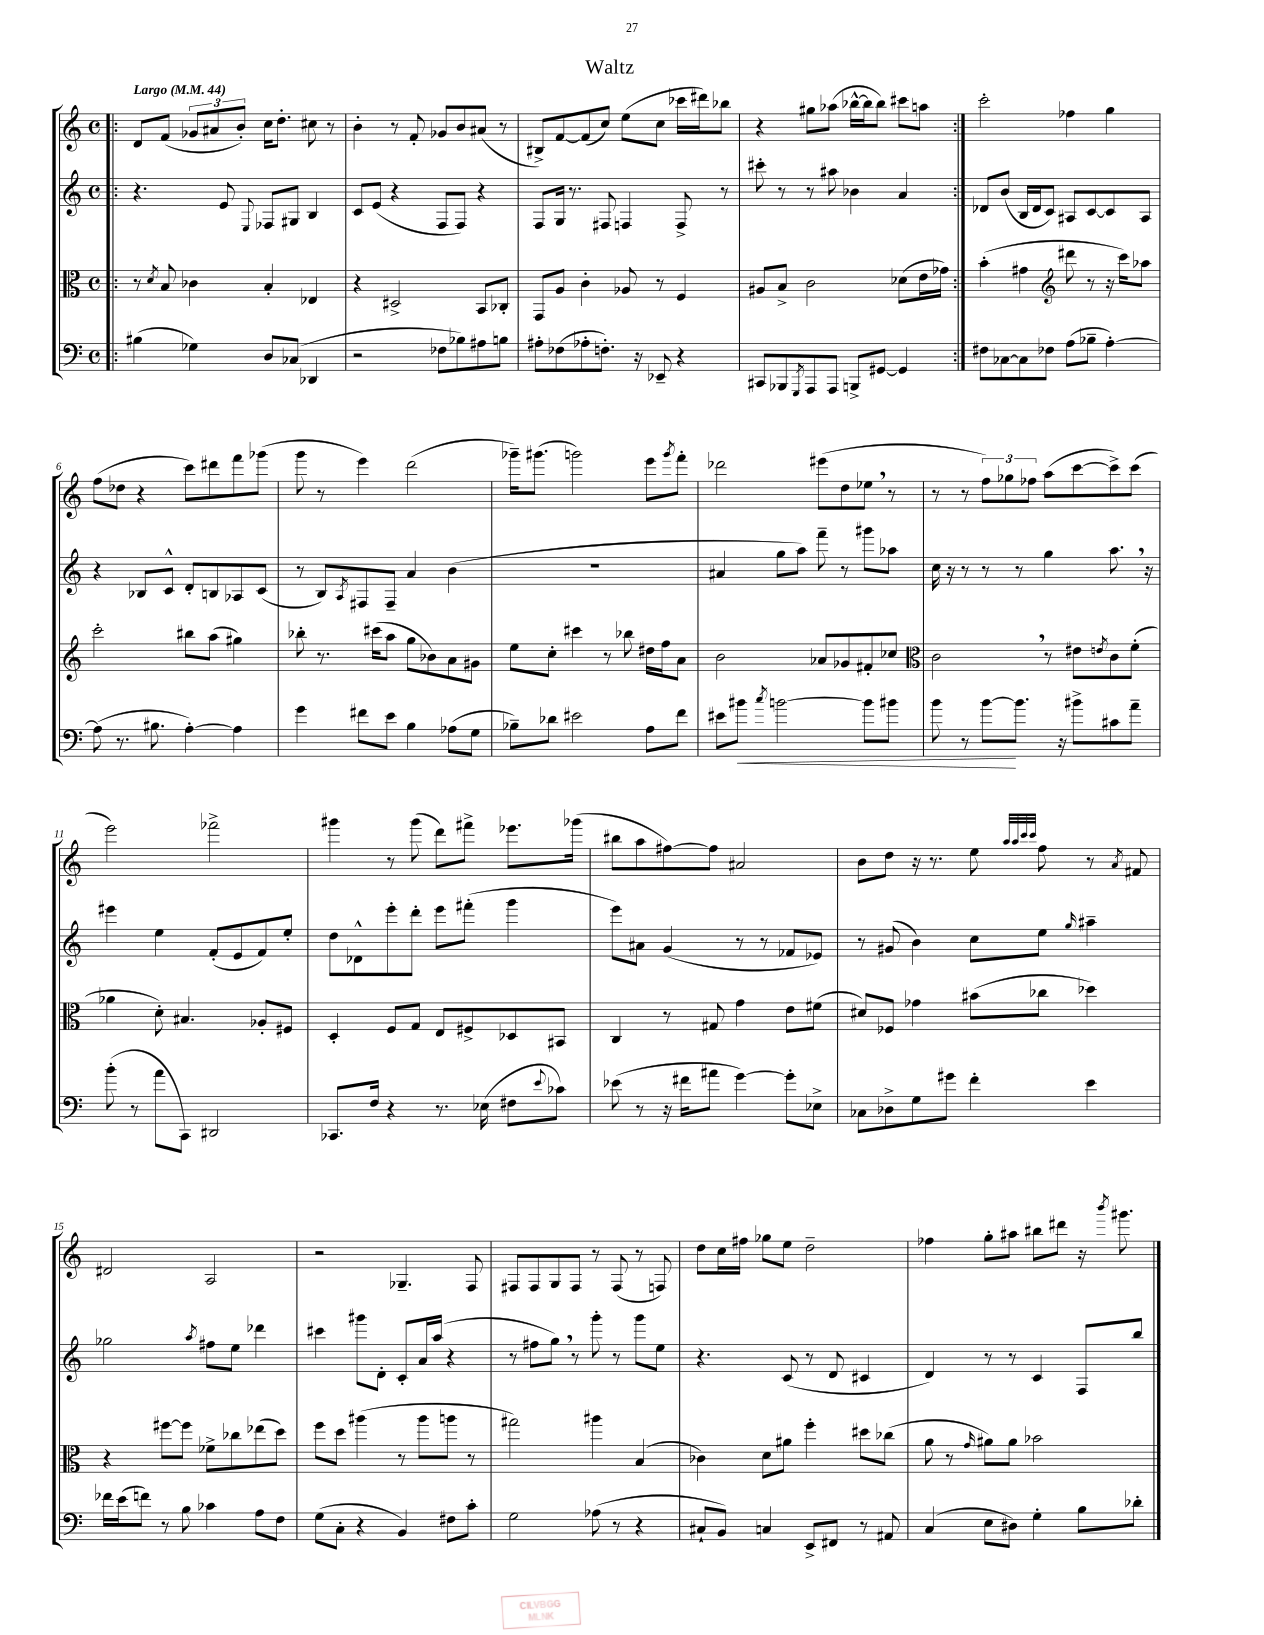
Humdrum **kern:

**kern	**kern	**kern	**kern
*staff4	*staff3	*staff2	*staff1
*clefF4	*clefC3	*clefG2	*clefG2
*k[]	*k[]	*k[]	*k[]
*M4/4	*M4/4	*M4/4	*M4/4
*met(c)	*met(c)	*met(c)	*met(c)
*MM44	*MM44	*MM44	*MM44
=!|:	=!|:	=!|:	=!|:
(4B#\	8r	4.r	8d/L
.	8qd/	.	.
.	8B/	.	(8f/J
4G-\)	4c-\	.	12g-/L
.	.	.	12a#/
.	.	8e/	.
.	.	.	12b'/J)
.	.	8qqE/	.
8D/L	4B'/	8F-/L	16cc\LK
.	.	.	8.dd'\J
(8C-/J	.	8G#/J	.
4DD-/	4E-/	4B/	8cc#\
.	.	.	8r
=	=	=	=
2r	4r	8c/L	4b'\
.	.	(8e/J	.
.	2D#^/	4r	8r
.	.	.	8f'/
8F-\L	.	8F/L	8g-/L
8B-\)	.	8F/J)	8b/
8A#\	8BB/L	4r	(8a#/J
8B\J	8C-'/J	.	8r
=	=	=	=
8A#'\L	8GG/L	8F/L	8B#^/L)
(8F-\	8A/J	16G/Jk	[8f/
.	.	8.r	.
8A-'\	4c'\	.	(8f/]
8.F'\J)	.	8F#/	8cc/J)
.	8A-/	4F/	(8ee\L
16r	.	.	.
8EE-~/	8r	.	8cc\J
4r	4F/	8F^/	16ccc-\LL
.	.	.	16ddd#\J)
.	.	8r	8bb-\J
=	=	=	=
8CC#/L	8A#/L	8ccc#'\	4r
8BBB-/	8B^/J	8r	.
8qGGG/	.	.	.
8AAA/	2c\	8r	8gg#\L
8AAA/J	.	8aa#\	(8aa-\J
8BBB^/L	.	4b-\	[16bb-^^\LL
.	.	.	16bb-\]J
[8GG#/J	.	.	8bb-\J)
4GG#/]	(8d-\L	4a/	8ccc#\L
.	16e\L	.	8aa\J
.	16g-\JJ)	.	.
=:|!	=:|!	=:|!	=:|!
8F#\L	(4b'\	8d-/L	2ccc'\
[8C-\	.	(8b/J	.
8C-\]	4g#\	16B/LL	.
.	.	16d-/J	.
8F-\J	.	8c/J)	.
*	*clefG2	*	*
(8A\L	8ddd#\	8A#/L	4ff-\
8B-~\J	8r	[8c/	.
[4A'\)	16r	8c/]	4gg\
.	16ccc\LK)	.	.
.	8aa-\J	8A#/J	.
=	=	=	=
(8A\]	2ccc'\	4r	(8ff\L
8.r	.	.	8dd-\J
.	.	8B-/L	4r
8.B#\	.	.	.
.	.	8c^^/J	.
[4A'\)	8bb#\L	8d'/L	8ccc\L)
.	(8aa\J	8B/	8ddd#\
4A\]	4gg#\)	8A-/	8fff\
.	.	(8c/J	(8ggg-\J
=	=	=	=
4g\	8bb-'\	8r	8ggg\
.	8.r	8B/L)	8r
.	.	8qA/	.
8f#\L	.	8F#/	4eee\)
.	(16ccc#\LK	.	.
8e\J	8aa\J	8F#~/J	.
4B\	8gg\L	4a/	(2ddd\
.	8b-\)	.	.
(8A-\L	8a\	(4b\	.
8G\J	8g#\J	.	.
=	=	=	=
8B-~\L)	8ee\L	1r	16ggg-~\LK)
.	.	.	(8.ggg#\J
8d-\J	8cc'\J	.	.
2e#\	4ccc#\	.	2ggg\)
.	8r	.	.
.	8bb-\	.	.
8A\L	16dd#\LL	.	8eee\L
.	16ff\J	.	.
.	.	.	8qggg/
8f\J	8a\J	.	8fff'\J
=	=	=	=
8e#\L	2b\	4a#/	2ddd-\
8b#\J	.	.	.
8qcc/	.	.	.
[2b\	.	8gg\L	.
.	.	8aa\J)	.
.	8a-/L	8fff~\	(8eee#\L
.	8g-/	8r	8dd\
8b\]L	8f#'/	8ggg#\L	8ee-\J
8b#\J	8cc-/J	8aa-\J	8r
=	=	=	=
*	*clefC3	*	*
8b\	2c\	16cc\	8r
.	.	16r	.
8r	.	8r	8r
[8b\L	.	8r	12ff\L)
.	.	.	12gg-\
8.b\]J	.	8r	.
.	.	.	12ff-\J
.	8r	4gg\	(8aa\L
16r	.	.	.
8b#^\L	8e#\L	.	[8ccc\
.	8qe/	.	.
8c#\	8c\	8.aa\	8ccc^\])
8a~\J	(8f'\J	.	(8ccc\J
.	.	16r	.
=	=	=	=
(8b'\	4a-\	4eee#\	2eee\)
8r	.	.	.
8a\L	8d'\)	4ee\	.
8CC\J)	4.B#/	.	.
2DD#/	.	(8f'/L	2fff-^\
.	.	8e/	.
.	8A-'/L	8f/)	.
.	8F#/J	8ee'/J	.
=	=	=	=
8.CC-/L	4D'/	8dd\L	4ggg#\
.	.	8d-^^\	.
16F/Jk	.	.	.
4r	8F/L	8eee'\	8r
.	8G/J	8ddd'\J	(8ggg#\
8.r	8E/L	8eee\L	8ddd\L)
.	8F#^/	(8fff#'\J	8fff#^\J
(16E-\	.	.	.
8F#\L	8D-/	4ggg\	8.eee-\L
8qqe/	.	.	.
8c-\J)	8BB#/J	.	.
.	.	.	(16ggg-\Jk
=	=	=	=
(8e-\	4C/	8eee\L)	8bb#\L
8r	.	8a#\J	8aa\
16r	8r	(4g/	[8ff#\)
16f#\LK	.	.	.
8a#\J	8G#/	.	8ff#\]J
[4g\)	4g\	8r	2a#/
.	.	8r	.
8g'\]L	8e\L	8f-/L	.
8E-^\J	(8f#\J	8e-/J)	.
=	=	=	=
8C-\L	8d#/L)	8r	8b\L
8D-^\	8F-/J	(8g#/	8dd\J
8G\	4g-\	4b\)	16r
.	.	.	8.r
8g#\J	.	.	.
4f'\	(8b#\L	8cc\L	8ee\
.	.	.	32qqaa/LLL
.	.	.	32qqaa/
.	.	.	32qqccc/
.	.	.	32qqccc/JJJ
.	8cc-\J	8ee\J	8ff\
.	.	16qqgg/	.
4e\	4dd-\)	4aa#~\	8r
.	.	.	8qa/
.	.	.	8f#/
=	=	=	=
16f-\LL	4r	2gg-\	2d#/
(16e\J	.	.	.
8f\J)	.	.	.
8r	[8ff#\L	.	.
8B\	8ff#\]J	.	.
.	.	8qaa/	.
4c-\	8f-^\L	8ff#\L	2A/
.	8cc-\	8ee\J	.
8A\L	(8ee-\	4ddd-\	.
8F\J	8dd\J)	.	.
=	=	=	=
(8G\L	8ff\L	4ccc#\	2r
8C'\J	8dd\J	.	.
4r	(4aa#\	8ggg#\L	.
.	.	8d'\J	.
4BB/)	8r	8c'/L	4.G-~/
.	8aa#\L	16a/L	.
.	.	(16aa/JJ	.
8F#\L	8aa\J	4r	.
8c'\J	8r	.	8F/
=	=	=	=
2G\	2gg#\)	8r	8F#/L
.	.	8ff#\L	8F#/
.	.	8gg\J)	8G/
.	.	8r	8F#/J
(8A-\	4aa#\	8ggg'\	8r
8r	.	8r	(8F#/
4r	(4B/	8ggg\L	8r
.	.	8ee\J	8F/)
=	=	=	=
8C#`/L	4c-\)	4.r	8dd\L
8BB/J)	.	.	16cc\L
.	.	.	16ff#\JJ
4C/	8d\L	.	8gg-\L
.	8a#\J	(8c/	8ee\J
8EE^/L	4ff'\	8r	2dd~\
8FF#/J	.	8d/	.
8r	8dd#\L	4c#/	.
8AA#/	(8cc-\J	.	.
=	=	=	=
(4C/	8a\	4d/)	4ff-\
.	8r	.	.
.	16qqg/	.	.
8E\L	8a#\L)	8r	8gg'\L
8D#\J)	8a#\J	8r	8aa#\J
4G'\	2b-\	4c/	8bb#\L
.	.	.	8ddd#\J
8B\L	.	8F/L	16r
.	.	.	8qbbb/
.	.	.	8.ggg#\
8d-'\J	.	8bb/J	.
==	==	==	==
*-	*-	*-	*-
